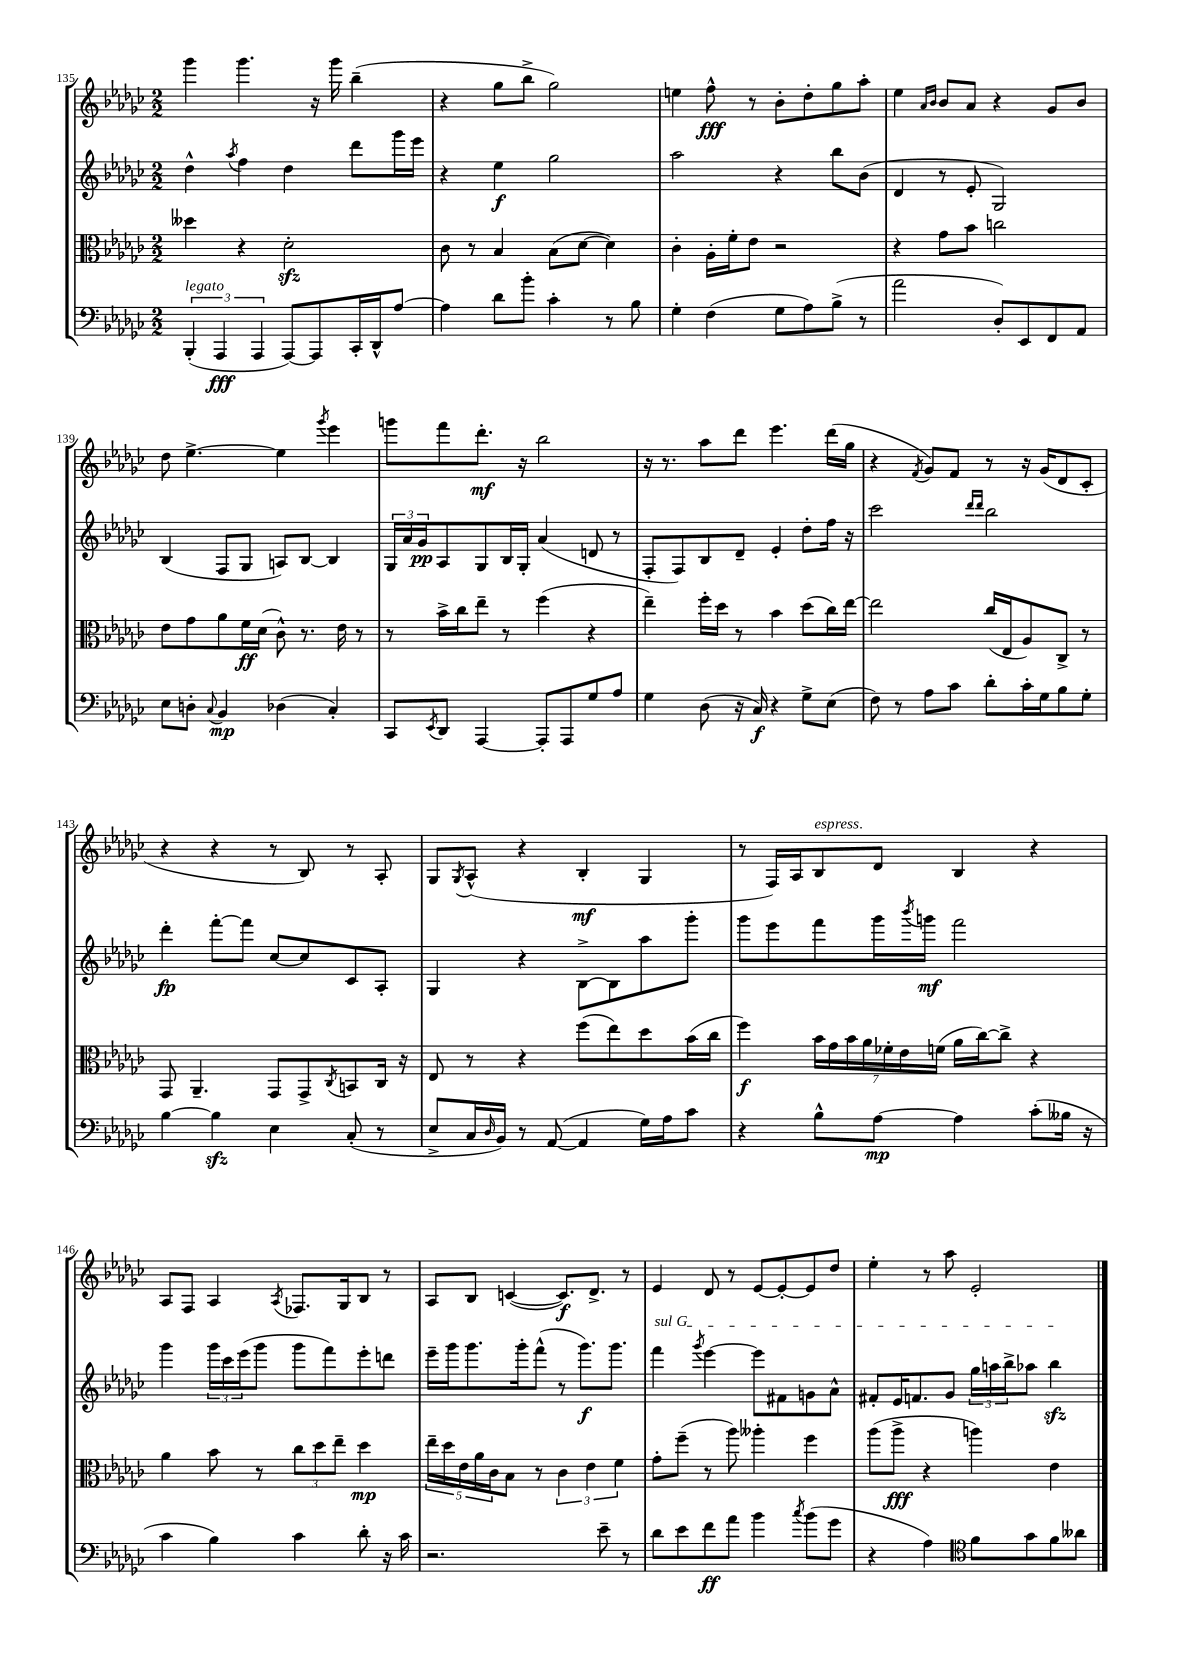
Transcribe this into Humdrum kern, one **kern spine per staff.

**kern	**dynam	**kern	**dynam	**kern	**dynam	**kern	**dynam
*part4	*part4	*part3	*part3	*part2	*part2	*part1	*part1
*staff4	*staff4	*staff3	*staff3	*staff2	*staff2	*staff1	*staff1
*clefF4	*	*clefC3	*	*clefG2	*	*clefG2	*
*k[b-e-a-d-g-c-]	*	*k[b-e-a-d-g-c-]	*	*k[b-e-a-d-g-c-]	*	*k[b-e-a-d-g-c-]	*
*M2/2	*	*M2/2	*	*M2/2	*	*M2/2	*
=135	=135	=135	=135	=135	=135	=135	=135
!LO:TX:a:i:t=legato	!	!	!	!	!	!	!
(6BBB-'/	.	4dd--X\	.	4dd-^^\	.	4ggg-\	.
6AAA-/	fff	.	.	.	.	.	.
.	.	.	.	8qaa-/	.	.	.
.	.	4r	.	4ff\	.	4.ggg-\	.
6AAA-/	.	.	.	.	.	.	.
[8AAA-/L)	.	2d-zz'\	.	4dd-\	.	.	.
8AAA-/]	.	.	.	.	.	16r	.
.	.	.	.	.	.	16ggg-\	.
16CC-'/L	.	.	.	8ddd-\L	.	(4bb-~\	.
16DD-^^/J	.	.	.	.	.	.	.
[8A-/J	.	.	.	16ggg-\L	.	.	.
.	.	.	.	16eee-\JJ	.	.	.
=136	=136	=136	=136	=136	=136	=136	=136
4A-\]	.	8c-\	.	4r	.	4r	.
.	.	8r	.	.	.	.	.
8d-\L	.	4B-/	.	4ee-\	f	8gg-\L	.
8b-'\J	.	.	.	.	.	8bb-^\J	.
4c-'\	.	(8B-\L	.	2gg-\	.	2gg-\)	.
.	.	[8d-\J	.	.	.	.	.
8r	.	4d-\])	.	.	.	.	.
8B-\	.	.	.	.	.	.	.
=137	=137	=137	=137	=137	=137	=137	=137
4G-'\	.	4c-'\	.	2aa-\	.	4een\	.
(4F\	.	16A-'\LL	.	.	.	8ff^^\	fff
.	.	16f'\J	.	.	.	.	.
.	.	8e-\J	.	.	.	8r	.
8G-\L	.	2r	.	4r	.	8b-'\L	.
8A-\)	.	.	.	.	.	8dd-'\	.
(8B-^\J	.	.	.	8bb-\L	.	8gg-\	.
8r	.	.	.	(8b-\J	.	8aa-'\J	.
=138	=138	=138	=138	=138	=138	=138	=138
2a-\	.	4r	.	4d-/	.	4ee-\	.
.	.	.	.	.	.	16qqa-/LL	.
.	.	.	.	.	.	16qqb-/JJ	.
.	.	8g-\L	.	8r	.	8b-/L	.
.	.	8b-\J	.	8e-'/	.	8a-/J	.
8D-'/L)	.	2ccn\	.	2G-/)	.	4r	.
8EE-/	.	.	.	.	.	.	.
8FF/	.	.	.	.	.	8g-/L	.
8AA-/J	.	.	.	.	.	8b-/J	.
!!LO:LB:g=z
=139	=139	=139	=139	=139	=139	=139	=139
8E-\L	.	8e-\L	.	(4B-/	.	8dd-\	.
8Dn'\J	.	8g-\	.	.	.	[4.ee-^\	.
8qqC-/	.	.	.	.	.	.	.
4BB-/	mp	8a-\	.	8F/L	.	.	.
.	.	16f\L	ff	8G-/J	.	.	.
.	.	(16d-\JJ	.	.	.	.	.
(4D-X\	.	8c-^^\)	.	8An/L)	.	4ee-\]	.
.	.	8.r	.	[8B-/J	.	.	.
.	.	.	.	.	.	8qggg-/	.
4C-'/)	.	.	.	4B-/]	.	4eee-\	.
.	.	16e-\	.	.	.	.	.
.	.	8r	.	.	.	.	.
=140	=140	=140	=140	=140	=140	=140	=140
8CC-/L	.	8r	.	24G-/LL	.	8gggn\L	.
.	.	.	.	24a-/	.	.	.
.	.	.	.	24g-/J	pp	.	.
8qEE-/	.	.	.	.	.	.	.
8DD-/J	.	16b-^\LL	.	8A-/	.	8fff\	.
.	.	16cc-\J	.	.	.	.	.
[4AAA-/	.	8ee-~\J	.	8G-/	.	8.ddd-'\J	mf
.	.	8r	.	16B-/L	.	.	.
.	.	.	.	16G-'/JJ	.	16r	.
8AAA-'/L]	.	(4ff\	.	(4a-/	.	2bb-\	.
8AAA-/	.	.	.	.	.	.	.
8G-/	.	4r	.	8dn/	.	.	.
8A-/J	.	.	.	8r	.	.	.
=141	=141	=141	=141	=141	=141	=141	=141
4G-\	.	4ee-~\)	.	8F'/L	.	16r	.
.	.	.	.	.	.	8.r	.
.	.	.	.	8F/)	.	.	.
(8D-\	.	16ff'\LL	.	8B-/	.	8aa-\L	.
.	.	16dd-\JJ	.	.	.	.	.
16r	.	8r	.	8d-~/J	.	8ddd-\J	.
16C-/)	f	.	.	.	.	.	.
4r	.	4b-\	.	4e-'/	.	4.eee-\	.
8G-^\L	.	(8dd-\L	.	8dd-'\L	.	.	.
(8E-\J	.	16cc-\L)	.	16ff\Jk	.	(16ddd-\LL	.
.	.	[16ee-\JJ	.	16r	.	16gg-\JJ	.
=142	=142	=142	=142	=142	=142	=142	=142
8F\)	.	2ee-\]	.	2ccc-\	.	4r	.
8r	.	.	.	.	.	.	.
.	.	.	.	.	.	8qf/	.
8A-\L	.	.	.	.	.	8g-/L)	.
8c-\J	.	.	.	.	.	8f/J	.
.	.	.	.	16qqddd-/LL	.	.	.
.	.	.	.	16qqddd-/JJ	.	.	.
8d-'\L	.	(16cc-/LL	.	2bb-\	.	8r	.
.	.	16E-/J	.	.	.	.	.
16c-'\L	.	8A-/)	.	.	.	16r	.
16G-\J	.	.	.	.	.	(16g-/KL	.
8B-\	.	8C-^/J	.	.	.	8d-/	.
8G-'\J	.	8r	.	.	.	8c-'/J	.
!!LO:LB:g=z
=143	=143	=143	=143	=143	=143	=143	=143
[4B-\	.	8GG-/	.	4ddd-'\	fp	4r	.
.	.	4.AA-~/	.	.	.	.	.
4B-zz\]	.	.	.	[8fff'\L	.	4r	.
.	.	.	.	8fff\J]	.	.	.
4E-\	.	8GG-/L	.	[8cc-/L	.	8r	.
.	.	8GG-^/	.	8cc-/]	.	8B-/)	.
.	.	8qC-/	.	.	.	.	.
(8C-'/	.	8BBn/	.	8c-/	.	8r	.
8r	.	16C-/Jk	.	8A-'/J	.	8A-'/	.
.	.	16r	.	.	.	.	.
=144	=144	=144	=144	=144	=144	=144	=144
8E-^/L	.	8E-/	.	4G-/	.	8G-/L	.
.	.	.	.	.	.	8qG-/	.
16C-/L	.	8r	.	.	.	(8A-^^/J	.
16qqD-/	.	.	.	.	.	.	.
16BB-/JJ)	.	.	.	.	.	.	.
8r	.	4r	.	4r	.	4r	.
([8AA-/	.	.	.	.	.	.	.
4AA-/]	.	(8ff\L	.	[8B-^\L	.	4B-'/	mf
.	.	8ee-\)	.	8B-\]	.	.	.
16G-\LL)	.	8dd-\	.	8aa-\	.	4G-/	.
16A-\J	.	.	.	.	.	.	.
8c-\J	.	(16b-\L	.	8ggg-'\J	.	.	.
.	.	16cc-\JJ	.	.	.	.	.
=145	=145	=145	=145	=145	=145	=145	=145
4r	.	4ff\)	f	8ggg-\L	.	8r	.
.	.	.	.	8eee-\	.	16F/LL)	.
.	.	.	.	.	.	16A-/J	.
!	!	!	!	!	!	!LO:TX:a:i:t=espress.	!
8B-^^\L	.	28b-\LL	.	8fff\	.	8B-/	.
.	.	28g-\	.	.	.	.	.
.	.	28b-\	.	.	.	.	.
.	.	28a-\	.	.	.	.	.
[8A-\J	mp	.	.	16ggg-\L	.	8d-/J	.
.	.	28f-X'\	.	.	.	.	.
.	.	28e-\	.	.	.	.	.
.	.	.	.	8qbbb-/	.	.	.
.	.	.	.	16gggn\JJ	mf	.	.
.	.	(28fn\JJ	.	.	.	.	.
4A-\]	.	16a-\LL	.	2fff\	.	4B-/	.
.	.	[16cc-\J)	.	.	.	.	.
.	.	8cc-^\J]	.	.	.	.	.
(8c-'\L	.	4r	.	.	.	4r	.
16B--X\Jk	.	.	.	.	.	.	.
16r	.	.	.	.	.	.	.
!!LO:LB:g=z
=146	=146	=146	=146	=146	=146	=146	=146
4c-\	.	4a-\	.	4ggg-\	.	8A-/L	.
.	.	.	.	.	.	8F/J	.
4B-\)	.	8b-\	.	24ggg-\LL	.	4A-/	.
.	.	.	.	24ccc-\	.	.	.
.	.	.	.	(24eee-\J	.	.	.
.	.	8r	.	8ggg-\J	.	.	.
.	.	.	.	.	.	8qA-/	.
4c-\	.	12cc-\L	.	8ggg-\L	.	8.F-X/L	.
.	.	12dd-\	.	.	.	.	.
.	.	.	.	8fff\)	.	.	.
.	.	12ee-~\J	.	.	.	.	.
.	.	.	.	.	.	16G-/k	.
8d-'\	.	4dd-\	mp	8eee-'\	.	8B-/J	.
16r	.	.	.	8dddn\J	.	8r	.
16c-\	.	.	.	.	.	.	.
=147	=147	=147	=147	=147	=147	=147	=147
2.r	.	20ee-~\LL	.	16eee-~\LL	.	8A-/L	.
.	.	20dd-\	.	.	.	.	.
.	.	.	.	16ggg-\J	.	.	.
.	.	20e-\	.	.	.	.	.
.	.	.	.	8.ggg-\	.	8B-/J	.
.	.	20a-\	.	.	.	.	.
.	.	20c-\J	.	.	.	.	.
.	.	8B-\J	.	.	.	([4cn/	.
.	.	.	.	16ggg-'\k	.	.	.
.	.	8r	.	(8fff^^\J	.	.	.
.	.	6c-\	.	8r	.	8.c/L])	f
.	.	.	.	8.ggg-\L)	f	.	.
.	.	6e-\	.	.	.	.	.
.	.	.	.	.	.	8.d-^/J	.
8e-~\	.	.	.	.	.	.	.
.	.	.	.	8.ggg-\J	.	.	.
.	.	6f\	.	.	.	.	.
8r	.	.	.	.	.	8r	.
=148	=148	=148	=148	=148	=148	=148	=148
!	!	!	!	!LO:TX:a:i:t=sul G	!	!	!
8d-\L	.	8g-'\L	.	4fff\	.	4e-/	.
8e-\	.	(8ff~\J	.	.	.	.	.
.	.	.	.	8qggg-/	.	.	.
8f\	ff	8r	.	[4eee-\	.	8d-/	.
8a-\J	.	8aa-\)	.	.	.	8r	.
4b-\	.	4aa--X'\	.	8eee-\L]	.	[8e-/L	.
.	.	.	.	8f#X\	.	8e-'/_	.
8qcc-/	.	.	.	.	.	.	.
(8b-\L	.	4ff\	.	8gn\	.	8e-/]	.
8g-\J	.	.	.	8a-^^\J	.	8dd-/J	.
=149	=149	=149	=149	=149	=149	=149	=149
4r	.	(8aa-\L	.	8f#X'/L	.	4ee-'\	.
.	.	8aa-^\J	fff	16e-/K	.	.	.
.	.	.	.	8.fn/	.	.	.
4A-\)	.	4r	.	.	.	8r	.
.	.	.	.	8g-/J	.	8aa-\	.
*clefC4	*	*	*	*	*	*	*
8f\L	.	4aan\)	.	24gg-\LL	.	2e-'/	.
.	.	.	.	24aan\	.	.	.
.	.	.	.	24bb-^\J	.	.	.
8g-\	.	.	.	8aa-X\J	.	.	.
8f\	.	4e-\	.	4bb-zz\	.	.	.
8a--X\J	.	.	.	.	.	.	.
==	==	==	==	==	==	==	==
*-	*-	*-	*-	*-	*-	*-	*-
